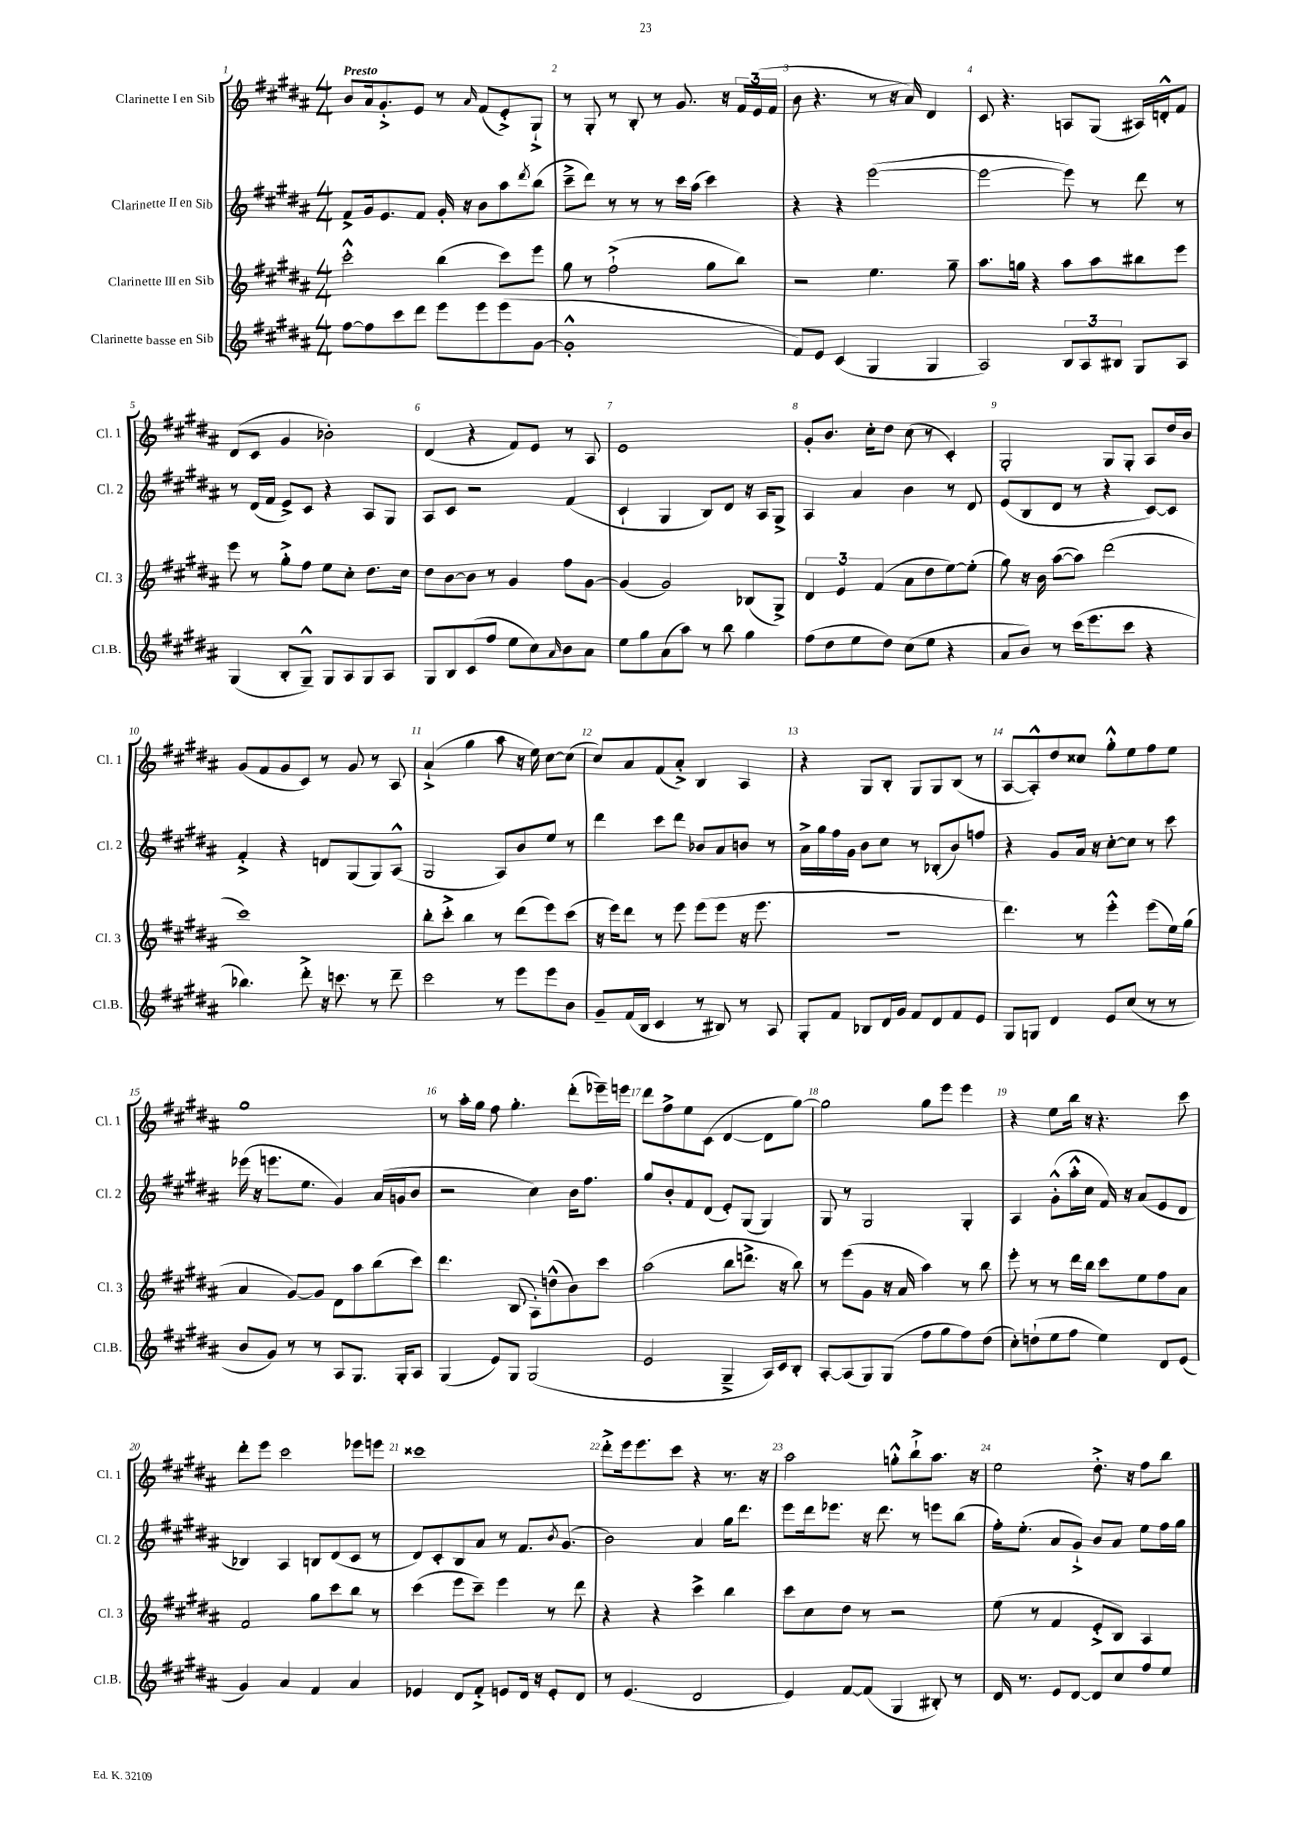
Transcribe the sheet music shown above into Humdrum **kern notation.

**kern	**kern	**kern	**kern
*staff4	*staff3	*staff2	*staff1
*clefG2	*clefG2	*clefG2	*clefG2
*k[f#c#g#d#a#]	*k[f#c#g#d#a#]	*k[f#c#g#d#a#]	*k[f#c#g#d#a#]
*M4/4	*M4/4	*M4/4	*M4/4
[8ff#	2ccc#'^^	8f#^	8b
8ff#]	.	16g#	16a#
.	.	8.e	8.g#'^
8ccc#	.	.	.
8ddd#	.	8f#	8e
8eee	(4bb	16g#'	8r
.	.	16r	.
.	.	.	16qqa#
8eee	.	8b	(8f#
(8eee	8ccc#)	8aa#	8e'^)
.	.	8qddd#	.
[8g#	8eee	(8bb	8G#`^
=	=	=	=
1g#'^^]	8gg#	8ccc#~^	8r
.	8r	8ddd#)	8G#'
.	(2ff#`^	8r	8r
.	.	8r	8B'
.	.	8r	8r
.	.	16ccc#	8.g#
.	.	(16aa#	.
.	8gg#	4ccc#)	.
.	.	.	16r
.	8bb)	.	24f#
.	.	.	(24e
.	.	.	24f#
=	=	=	=
8f#)	2r	4r	8b
8e	.	.	4.r
(4c#	.	4r	.
4G#	4.ee	([2eee	8r
.	.	.	16r
.	.	.	16a#)
4G#	.	.	4d#
.	8gg#~	.	.
=	=	=	=
2A#)	8.aa#	2eee_	8c#
.	.	.	4.r
.	16gg	.	.
.	4r	.	.
12B	8aa#	8eee])	8A
12A#	.	.	.
.	8aa#	8r	(8G#
12B#	.	.	.
8G#	8bb#	8ddd#	16A#)
.	.	.	16d'^^
8A#	8eee	8r	8f#
=	=	=	=
(4G#	8eee	8r	(8d#
.	8r	(16d#	8c#
.	.	16f#	.
8B'	8gg#'^	8e^)	4g#
8G#~^^)	8ff#	8c#	.
8G#	8ee	4r	2b-')
8A#	8cc#'	.	.
8G#	8.dd#	8A#	.
8A#	.	8G#	.
.	16cc#	.	.
=	=	=	=
8G#	8dd#	8A#	(4d#
8B	[8b	8c#	.
(8c#	8b]	2r	4r
8ff#	8r	.	.
8ee	4g#	.	8f#)
8cc#)	.	.	8e
16qqa#	.	.	.
8b	8ff#	(4f#	8r
8a#	[8g#	.	8A#
=	=	=	=
8ee	(4g#]	4c#`	1e
8gg#	.	.	.
(8a#	2g#)	4G#	.
8aa#)	.	.	.
8r	.	8B)	.
8bb	.	8d#	.
4gg#	(8B-	16r	.
.	.	16A#	.
.	8G#^)	8G#^	.
=	=	=	=
(8ff#	6d#	4A#	8g#'
8dd#	.	.	8.b
.	6e	.	.
8ee	.	4a#	.
.	.	.	16cc#'
.	(6f#	.	.
8dd#)	.	.	8dd#
(8cc#	8a#	4b	(8cc#
8ee	8dd#	.	8r
4r	[8ee)	8r	4c#')
.	(8ee']	8d#	.
=	=	=	=
8a#	8gg#)	(8e	2G#'
8b)	16r	8B	.
.	16b	.	.
8r	([8aa#	8d#	.
(16ccc#	8aa#])	8r	.
8.eee	.	.	.
.	(2ddd#	4r	8G#
8ccc#	.	.	8G#'
4r	.	[8c#)	8A#
.	.	8c#]	16dd#
.	.	.	16b
=	=	=	=
4.bb-)	1ccc#)	4f#'^	(8g#
.	.	.	8f#
.	.	4r	8g#
8ddd#'^	.	.	8c#)
16r	.	8d	8r
8.ccc	.	.	.
.	.	(8G#	8g#
8r	.	8G#)	8r
8ddd#~	.	(8A#^^	8A#
=	=	=	=
2ccc#	8bb'	2G#	(4a#`^
.	8ccc#'^	.	.
.	4bb	.	4gg#
8r	8r	8A#)	8aa#
8eee	(8ddd#	8b	16r
.	.	.	16ee)
8eee	8eee)	8ee	[8cc#
8b	(8ccc#	8r	(8cc#]
=	=	=	=
8g#~	16r	4ddd#	8cc#)
.	16eee)	.	.
(16f#	8ddd#	.	8a#
16B	.	.	.
4c#	8r	8ccc#	(8f#
.	8eee	8ddd#	8a#'^)
8r	(8eee	8b-	4B
8B#)	8eee	8a#	.
8r	16r	8b	4A#
.	8.eee	.	.
8A#	.	8r	.
=	=	=	=
8G#'	1r	16a#^	4r
.	.	16gg#	.
8f#	.	16ff#	.
.	.	16g#	.
8B-	.	8b	8G#
16d#	.	8cc#	8B'
16g#	.	.	.
8f#	.	8r	8G#
8d#	.	(8B-'	8G#
8f#	.	8b)	(8B
8e	.	8ff	8r
=	=	=	=
8G#	4.ddd#)	4r	[8A#
8G	.	.	8A#'^^])
4d#	.	8g#	8dd#
.	8r	16a#	8cc##
.	.	16r	.
8e	4eee'^^	[8cc#'	8gg#'^^
(8cc#	.	8cc#]	8ee
8r	(8eee	8r	8ff#
8r	16ee)	8ccc#	8ee
.	(16gg#	.	.
=	=	=	=
8b	4a#	(16eee-	1gg#
.	.	16r	.
8g#)	.	8.eee	.
8r	[8g#)	.	.
.	.	8.ee	.
8r	8g#]	.	.
8A#	8d#	4g#)	.
8.G#	8aa#	.	.
.	(8bb	(16a#	.
16G#'	.	16g	.
8A#	8ccc#)	8b	.
=	=	=	=
(4G#	4.ddd#	2r	8r
.	.	.	16aa#'
.	.	.	16gg#
8e)	.	.	8ff#
8G#	(8B	.	4.gg#'
(2G#	8A#')	4cc#)	.
.	(8dd^^	.	.
.	8b)	16b	(8ddd#'
.	.	8.ff#	.
.	8ccc#	.	16eee-~)
.	.	.	16eee
=	=	=	=
2e	(2aa#	8gg#	8ddd#
.	.	8b'	8ff#^
.	.	8f#	8ee
.	.	(8d#	(8c#
4G#~^	8bb	8e')	[4d#
.	8.ddd^	(8G#	.
16A#)	.	4G#)	8d#]
16c#	16r	.	.
8B'	8bb)	.	[8gg#)
=	=	=	=
[8A#'	8r	8G#	2gg#]
(8A#]	(8eee	8r	.
8G#)	8g#	2G#	.
(8G#	16r	.	.
.	16a#	.	.
8ff#	4aa#)	.	8gg#
8gg#	.	.	8eee
8ff#)	8r	4G#'	4eee
(8dd#	8bb	.	.
=	=	=	=
8cc#')	8eee'	4A#	4r
(8dd`	8r	.	.
8ee	8r	(8g#'^^	8ee
8ff#	16ddd#	16aa#'^^	16bb
.	16bb	16cc#	16r
4ee)	8ccc#	16f#)	4.r
.	.	16r	.
.	8ee	(8a#	.
8d#	8ff#	8e	.
(8e	8a#	8d#	8ccc#
=	=	=	=
4g#)	2f#	4B-)	8ddd#'
.	.	.	8eee
4a#	.	4A#	2ccc#
4f#	8gg#	8B	.
.	8ccc#	(8d#	.
4a#	8bb	8c#	8eee-
.	8r	8r	8eee
=	=	=	=
4e-	(4ccc#	8d#)	1ccc##
.	.	8c#'	.
8d#	8eee	8B	.
8f#'^	8ccc#~)	8a#	.
8e	4eee	8r	.
16d#	.	8.f#	.
16r	.	.	.
8e'	8r	.	.
.	.	8qb	.
.	.	(8.g#	.
8d#	8ddd#	.	.
=	=	=	=
8r	4r	2b)	8ddd#'^
(4.e	.	.	16eee
.	.	.	8.eee
.	4r	.	.
.	.	.	8ccc#
2d#	4ccc#^	4a#	4r
.	4bb	16gg#	8.r
.	.	8.ddd#	.
.	.	.	16r
=	=	=	=
4e)	8ccc#	8eee	2aa#
.	8cc#	16ddd#	.
.	.	8.eee-	.
[8f#	8dd#	.	.
(8f#]	8r	16r	.
.	.	8.ddd#	.
4G#	2r	.	8gg'^^
.	.	8r	8bb`^
8B#')	.	8eee	8.aa#
8r	.	(8bb	.
.	.	.	16r
=	=	=	=
16d#	(8ee	16ff#')	2ee
8.r	.	(8.ee'	.
.	8r	.	.
8e	4f#	8a#	.
[8d#	.	8g#`^)	.
8d#]	8e'^	8b	8.dd#'^
8cc#	8B)	8a#	.
.	.	.	16r
8ff#	4A#	8ee	8ff#
8ee	.	16ff#	8bb
.	.	16gg#	.
==	==	==	==
*-	*-	*-	*-
